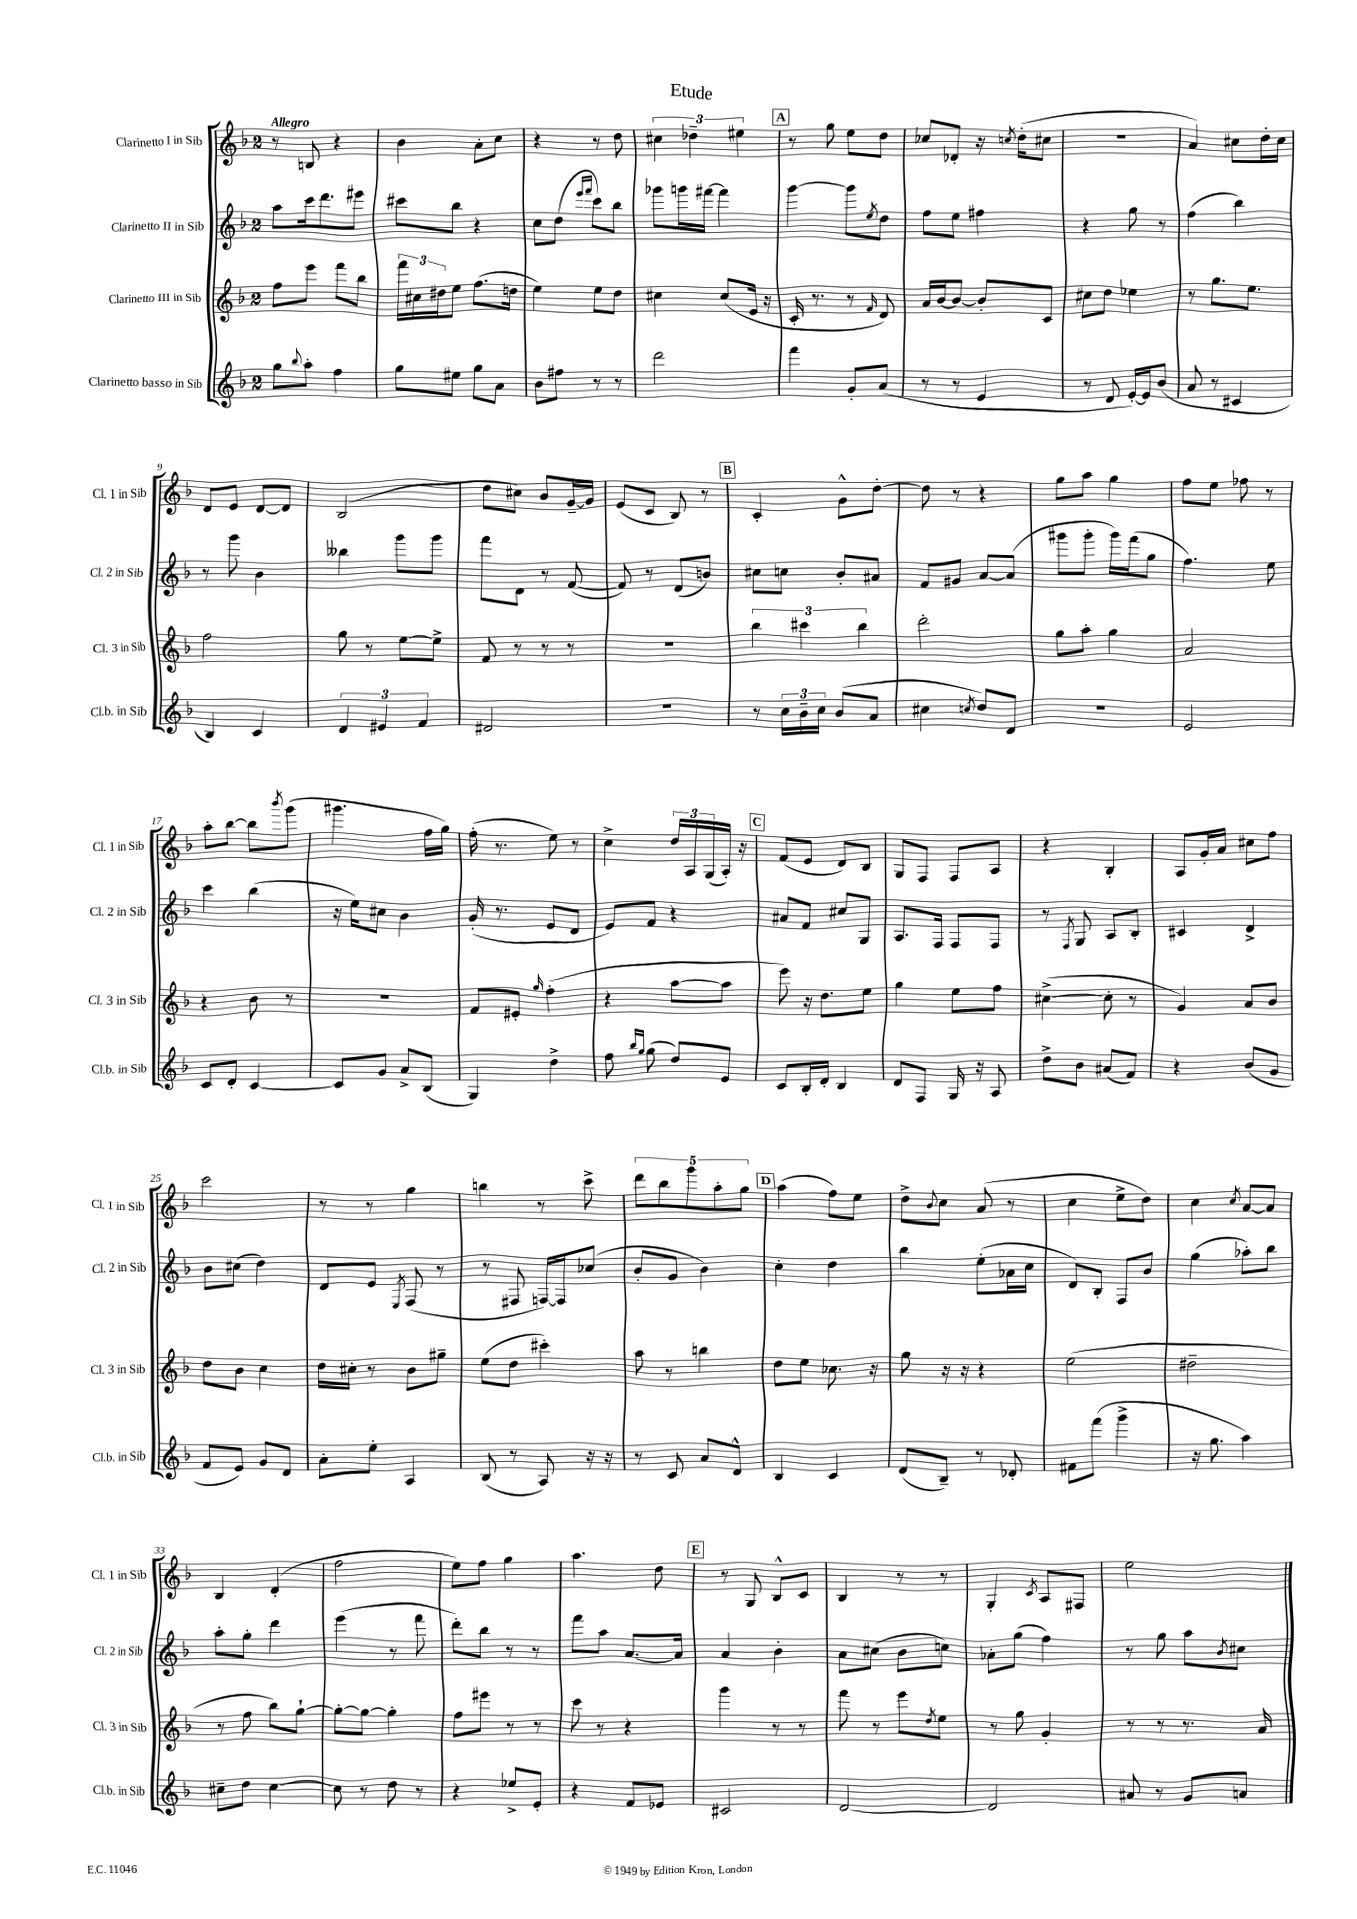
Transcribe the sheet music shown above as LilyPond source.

\header { title = "Etude" }
<<
\new StaffGroup <<
\new Staff = "s0" \with { instrumentName = "Clarinetto I in Sib" shortInstrumentName = "Cl. 1 in Sib" } {
    \clef treble \key f \major \once \override Staff.TimeSignature.style = #'single-digit \time 2/4 \tempo "Allegro"
    r8 b8 r4 |
    bes'4 a'8-. c''8 |
    r4 r8 d''8 |
    \tuplet 3/2 { cis''4 des''4-- eis''4 } |
    \mark \markup { \box "A" } r8 g''8 e''8 d''8 |
    ces''8 des'8-. r16 \acciaccatura { c''8 } d''16-.( cis''8 |
    R2 |
    a'4) cis''8 d''16-. cis''16 |
    d'8 e'8 d'8~ d'8 |
    bes2( |
    d''8 cis''8) bes'8 g'16~-- g'16 |
    e'8( c'8 bes8) r8 |
    \mark \markup { \box "B" } c'4-. g'8-^ d''8~-. |
    d''8 r8 r4 |
    g''8 a''8 g''4 |
    f''8 e''8 fes''8 r8 |
    a''8-. bes''8~ bes''8 \acciaccatura { bes'''8 } g'''8( |
    gis'''4. f''16 g''16) |
    f''16-.( r8. e''8) r8 |
    c''4-> \tuplet 3/2 { d''16 a16 g16( } a16-.) r16 |
    \mark \markup { \box "C" } f'8( e'8 d'8) bes8 |
    g8 f8 f8 a8 |
    r4 bes4-. |
    a8 g'16-. a'16 cis''8 f''8 |
    c'''2 |
    r8 r8 g''4 |
    b''4 r8 c'''8-> |
    \tuplet 5/4 { d'''8 bes''8 g'''8 a''8-. g''8 } |
    \mark \markup { \box "D" } a''4( f''8) e''8 |
    d''8-> \appoggiatura { bes'8 } c''8 a'8( r8 |
    c''4 e''8-> d''8) |
    c''4 \acciaccatura { c''8 } a'8~ a'8 |
    bes4 d'4-.( |
    f''2 |
    e''8) f''8 g''4 |
    a''4. d''8 |
    \mark \markup { \box "E" } r8 g8 bes8-^ c'8 |
    bes4 r8 r8 |
    g4-. \acciaccatura { c'8 } a8 fis8 |
    e''2 \bar "|." |
}
\new Staff = "s1" \with { instrumentName = "Clarinetto II in Sib" shortInstrumentName = "Cl. 2 in Sib" } {
    \clef treble \key f \major \once \override Staff.TimeSignature.style = #'single-digit \time 2/4
    a''8 c'''16 d'''8. eis'''8 |
    cis'''8 bes''8 r4 |
    c''8 d''8( \grace { e'''16 f'''16 } c'''8) bes''8 |
    ges'''8 g'''16 fis'''16~ fis'''4 |
    \mark \markup { \box "A" } g'''4~ g'''8 \acciaccatura { e''8 } d''8 |
    f''8 e''8 fis''4 |
    r4 g''8 r8 |
    f''4( bes''4) |
    r8 g'''8 bes'4 |
    beses''4 g'''8 g'''8 |
    f'''8 d'8 r8 f'8~( |
    f'8) r8 d'8( b'8) |
    \mark \markup { \box "B" } cis''8 c''8 bes'8-. ais'8 |
    f'8 gis'8 a'8~ a'8( |
    gis'''8 gis'''8-. gis'''16) f'''16( g''8 |
    f''4.) e''8 |
    c'''4 bes''4( |
    r16 e''16) cis''8 bes'4 |
    g'16-.( r8. e'8 d'8 |
    e'8) f'8 r4 |
    \mark \markup { \box "C" } ais'8 f'8 cis''8 g8 |
    a8. f16 f8 f8 |
    r8 \acciaccatura { f8 } g8 a8 bes8-. |
    cis'4 d'4-> |
    bes'8 cis''8( d''4) |
    d'8 e'8 \acciaccatura { e8 } f8( r8 |
    r8 fis8 f16~) f16 ces''8( |
    bes'8-. g'8 bes'4) |
    \mark \markup { \box "D" } c''4-. d''4 |
    bes''4 e''8-.( aes'16 c''16 |
    d'8) bes8-. f8 bes'8 |
    g''4( aes''8-.) bes''8 |
    a''8-. g''8-. d'''4 |
    e'''4( r8 f'''8 |
    d'''8-.) bes''8 r8 r8 |
    f'''8 a''8 a'8.~ a'16 |
    \mark \markup { \box "E" } a'4 bes'4-. |
    a'8 cis''8( bes'8 c''8) |
    aes'8-. g''8( f''4) |
    r8 g''8 a''8 \acciaccatura { bes'8 } cis''8 \bar "|." |
}
\new Staff = "s2" \with { instrumentName = "Clarinetto III in Sib" shortInstrumentName = "Cl. 3 in Sib" } {
    \clef treble \key f \major \once \override Staff.TimeSignature.style = #'single-digit \time 2/4
    f''8 e'''8 f'''8 bes''8 |
    \tuplet 3/2 { f'''16 cis''16 dis''16 } e''8 f''8.( d''16 |
    e''4) e''8 d''8 |
    cis''4 cis''8( e'16 r16 |
    \mark \markup { \box "A" } c'16-. r8. r8 \grace { f'16 } d'8) |
    a'16 bes'16~ bes'8~ bes'8-. c'8 |
    cis''8 d''8 ees''4 |
    r8 g''8. e''8. |
    f''2 |
    g''8 r8 e''8~ e''8-> |
    f'8 r8 r8 r8 |
    r2 |
    \mark \markup { \box "B" } \tuplet 3/2 { bes''4 cis'''4 bes''4 } |
    d'''2-. |
    g''8 a''8-. g''4 |
    a'2 |
    r4 bes'8 r8 |
    r2 |
    f'8 eis'8-. \grace { g''16 } f''4-.( |
    r4 a''8~ a''8 |
    \mark \markup { \box "C" } e'''8) r16 d''8. e''8 |
    g''4 e''8 f''8 |
    cis''4~->( cis''8-. r8 |
    g'4) a'8 bes'8 |
    d''8 bes'8 c''4 |
    d''16 cis''16-. r8 bes'8 gis''8-- |
    e''8( d''8 cis'''4-.) |
    a''8 r8 b''4 |
    \mark \markup { \box "D" } d''8 e''8 ces''8. r16 |
    g''8 r16 r16 r4 |
    e''2( |
    dis''2-- |
    r8 f''8 bes''8) g''8~-! |
    g''8~-. g''8~ g''4-. |
    f''8 eis'''8 r8 r8 |
    c'''8 r8 r4 |
    \mark \markup { \box "E" } g'''4 r8 r8 |
    f'''8 r8 e'''8 \acciaccatura { d''8 } e''8 |
    r8 g''8 g'4-. |
    r8 r8 r8. a'16 \bar "|." |
}
\new Staff = "s3" \with { instrumentName = "Clarinetto basso in Sib" shortInstrumentName = "Cl.b. in Sib" } {
    \clef treble \key f \major \once \override Staff.TimeSignature.style = #'single-digit \time 2/4
    g''8 \appoggiatura { bes''8 } a''8-. f''4 |
    g''8 eis''8 g''8 a'8 |
    bes'8 fis''8 r8 r8 |
    d'''2 |
    \mark \markup { \box "A" } f'''4 g'8-. a'8( |
    r8 r8 e'4 |
    r8 d'8 e'16~-.) e'16 bes'8( |
    a'8 r8 cis'4 |
    bes4) c'4 |
    \tuplet 3/2 { d'4 eis'4 f'4 } |
    dis'2 |
    R2 |
    \mark \markup { \box "B" } r8 \tuplet 3/2 { c''16 bes'16-- c''16 } bes'8( a'8 |
    cis''4 \acciaccatura { c''8 } d''8) d'8 |
    r2 |
    e'2 |
    c'8 d'8-. c'4~ |
    c'8 g'8 a'8-> bes8( |
    g4) d''4-> |
    f''8 \grace { bes''16 g''16 } g''8( d''8) e'8 |
    \mark \markup { \box "C" } c'8 bes16-. d'16-. bes4 |
    d'8 f8 g16 r16 a8 |
    d''8-> bes'8 ais'8( f'8) |
    r4 bes'8( g'8 |
    f'8 e'8) g'8 d'8 |
    a'8-. e''8-. a4 |
    bes8( r8 a8) r16 r16 |
    r8 c'8 a'8 d'8-^ |
    \mark \markup { \box "D" } bes4 c'4 |
    d'8( bes8--) r8 des'8-. |
    fis'8 f'''8( g'''4-> |
    r16 g''8. a''4) |
    cis''8-- d''8 cis''4~ |
    cis''8 r8 d''8 r8 |
    r4 ees''8-> e'8-. |
    r4 f'8 ees'8 |
    \mark \markup { \box "E" } cis'2 |
    d'2~ |
    d'2 |
    ais'8 r8 g'8 a'8 \bar "|." |
}
>>
>>
